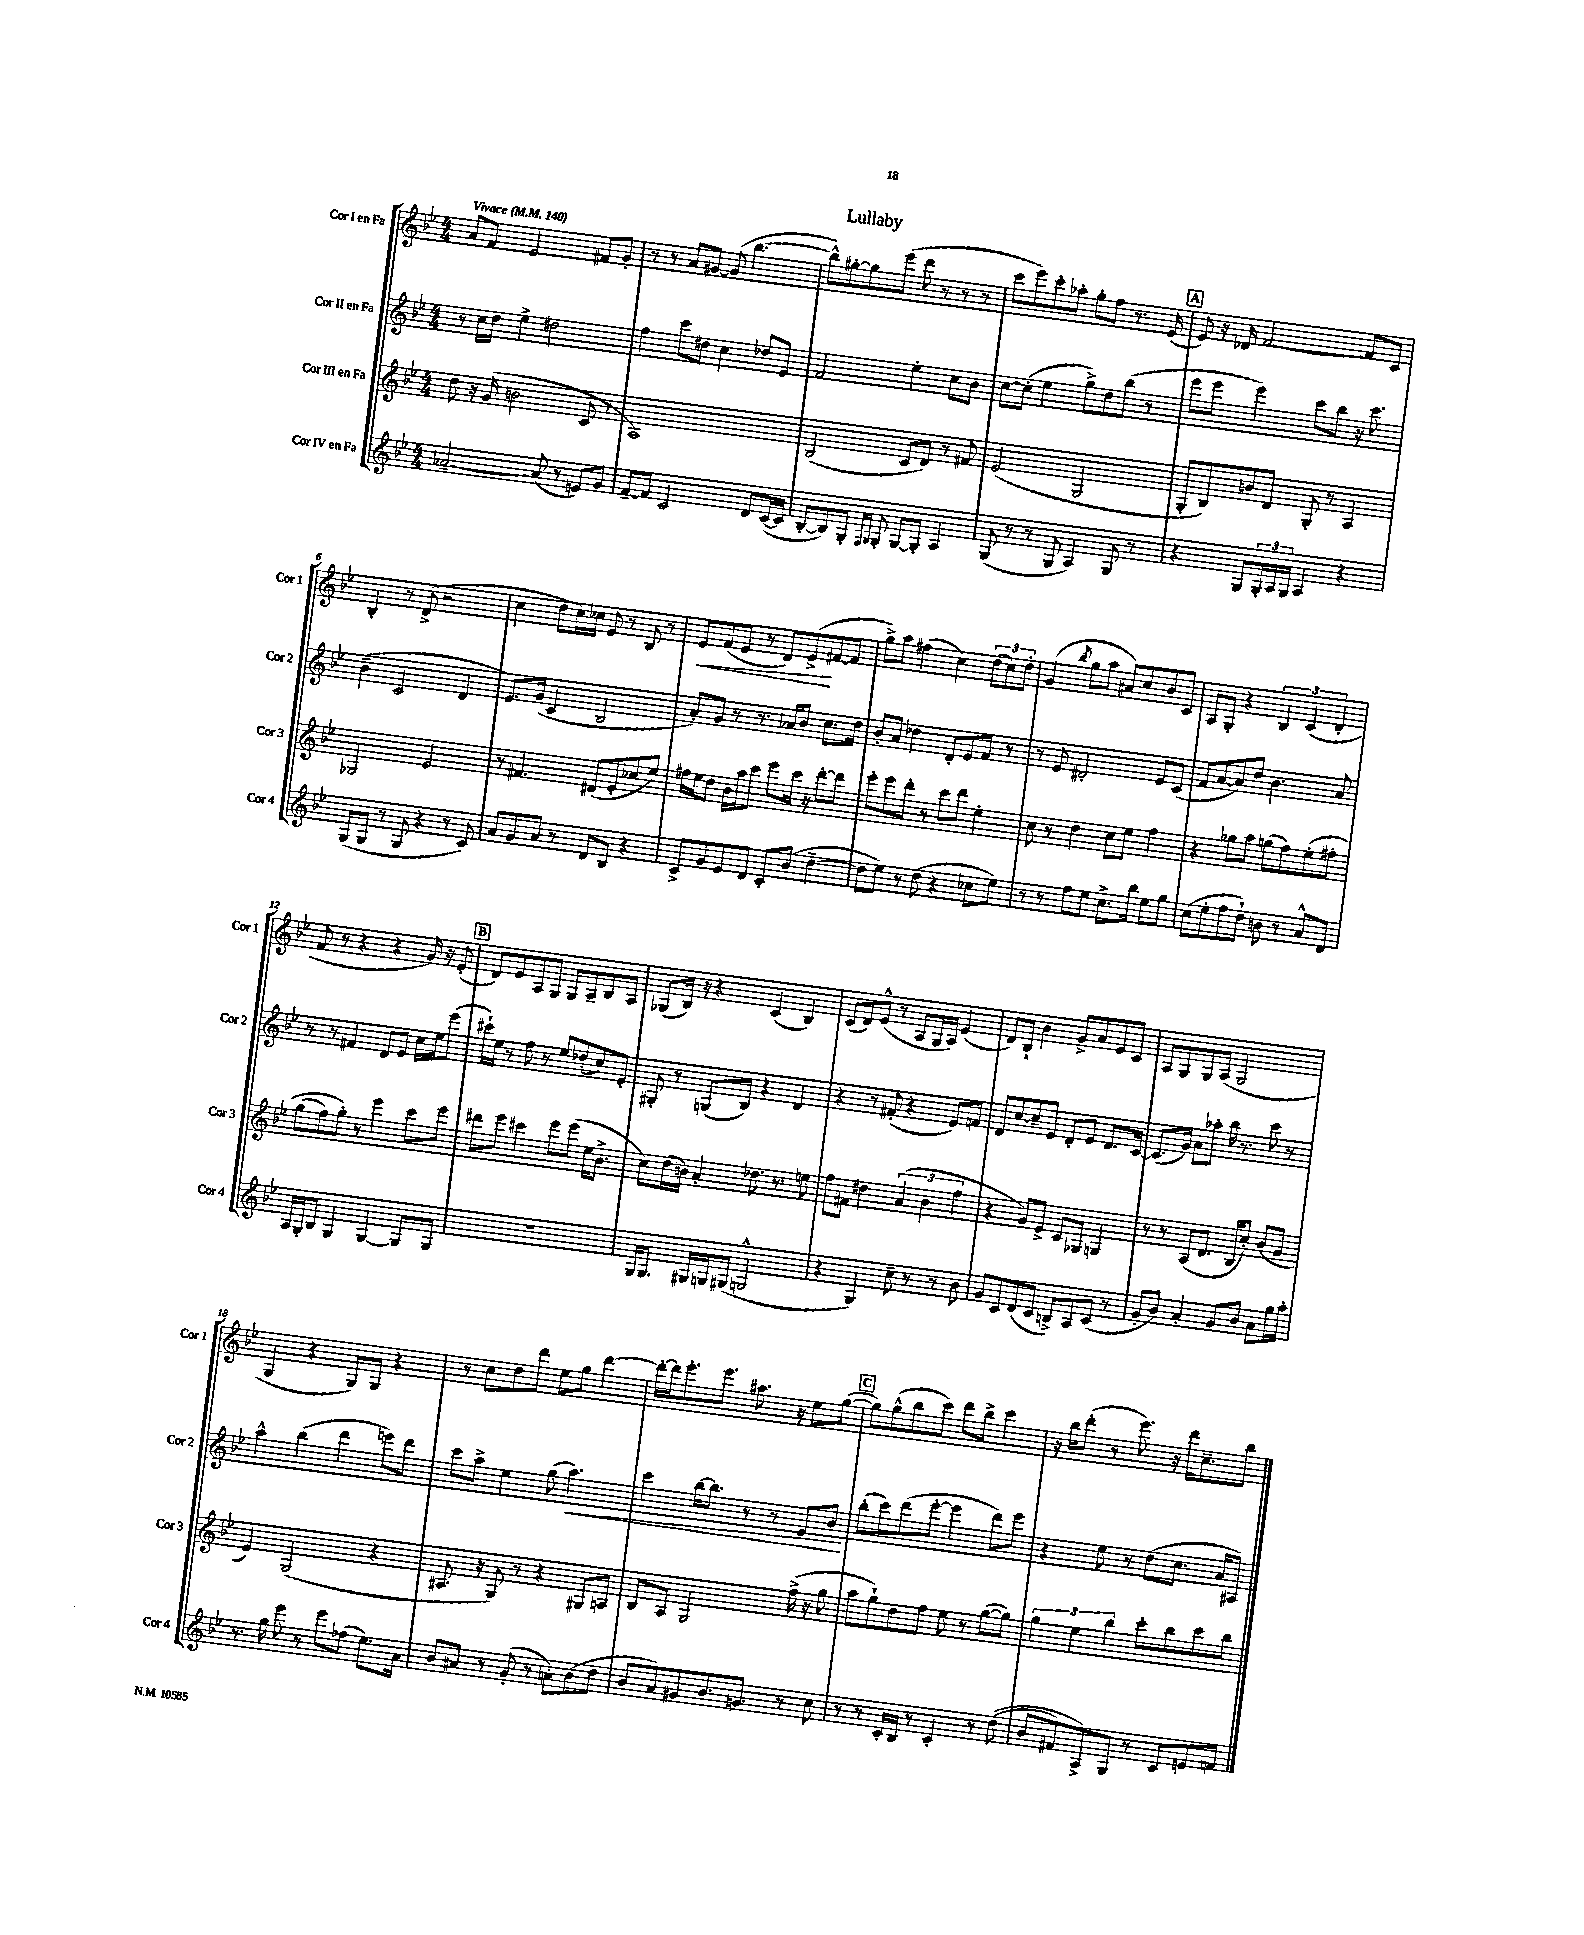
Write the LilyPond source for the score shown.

\header { title = "Lullaby" }
<<
\new StaffGroup <<
\new Staff = "s0" \with { instrumentName = "Cor I en Fa" shortInstrumentName = "Cor 1" } {
    \clef treble \key bes \major \numericTimeSignature \time 4/4 \tempo "Vivace" 4 = 140
    a'8 f'8 ees'2 fis'8 g'8-. |
    r8 r8 a'8 gis'8~ gis'8( bes''4.~ |
    bes''8-^) gis''8~-. gis''8 ees'''8( d'''8 r8 r8 r8 |
    c'''8 ees'''8) c'''8-. aes''8-. g''8-. f''8 r8. ees'16( |
    \mark \markup { \box "A" } ees'8) r16 des'16 f'2~ f'8 c'8 |
    bes4-. r8 d'8->( r2 |
    c''4 d''8 c''16) ces''16 ees'8 r8 bes8 r8 |
    ees'8\< f'8( ees'8 r8 d'8) ees'8->\!( fis'8~ fis'8 |
    g''8->) a''8 fis''4( c''4) \tuplet 3/2 { d''8( c''8) d''8-. } |
    g'4( \acciaccatura { bes''8 } g''8 a''8 ais'8) c''8 bes'8 c'8 |
    a8 g8-. r4 \tuplet 3/2 { bes4 c'4( d'4-. } |
    f'8 r8 r4 r4 g'16) r16 ees'8-.( |
    \mark \markup { \box "B" } d'8) ees'8 a8 g8 g8 a8-- bes8 a8 |
    ges8( bes16) r16 r4 c'4( bes4) |
    c'8( d'8) ees'8-^( r8 a8 g16 a16) ees'4( |
    d'8) bes8-! bes'4 g'8-> a'8 ees'8 c'8 |
    a8 g8 g8 a8( g2 |
    g4 r4 g8) g8 r4 |
    r8 c''8 d''8 d'''8 ees''8 g''8 d'''4~ |
    d'''16~-. d'''16 ees'''8.-. ees'''8. ais''8. r16 ees''8 g''8~( |
    \mark \markup { \box "C" } g''8) g''8-^( bes''8 c'''8) d'''8 bes''8-> c'''4 |
    r16 bes''16 d'''8-.( r8 ees'''8.) r16 d'''16 c''8.-- bes''8 \bar "|." |
}
\new Staff = "s1" \with { instrumentName = "Cor II en Fa" shortInstrumentName = "Cor 2" } {
    \clef treble \key bes \major \numericTimeSignature \time 4/4
    r8 c''16 d''16 ees''4-> dis''2 |
    f''4 c'''8 dis''8 c''4 des''8 ees'8 |
    f'2 ees''4-. c''8 bes'8 |
    c''8~ c''8-.( ees''4 g''8->) d''8 bes''8( r8 |
    \mark \markup { \box "A" } ees'''8 ees'''8 ees'''4) c'''8 bes''8 r16 c'''8. |
    bes'4--( c'2 d'4 |
    ees'8.) g'16( c'4 bes2 |
    a'8-.) g'8 r8 r8. aes'16 bes'8 c''8. d''16 |
    bes'8-. a'8 des''4 d'8-. ees'8 f'8 r8 |
    r8 ees'8 dis'2-. ees'8 c'8( |
    f'8 a'8~ a'8) d''8 bes'4. a'8 |
    r8 r8 fis'4 d'8 ees'8 c''16 ees''16 ees'''8( |
    \mark \markup { \box "B" } cis'''16-!) ees''16 r8 f''8 r8 ees''8 des''8-.( c''8) ees'8-. |
    gis8-. r8 g8( bes8) r4 d'4 |
    r4 r8 fis'8-.( r4 ees'8) f'8 |
    d'8 c''8~ c''8-- ees'8 d'8-. ees'8 d'8. c'16~ |
    c'8.( g'16) a'8 aes''8-. bes''16 r8. c'''8 r8 |
    a''4-^ bes''4( d'''4 e'''8) d'''8 |
    c'''8 a''8-> ees''4 g''8( a''4.\<) |
    c'''4 bes''16~ bes''8. r8 r8 ees'8 bes'8\! |
    \mark \markup { \box "C" } bes''8-.( c'''8) d'''8( ees'''8~-. ees'''4 d'''8) ees'''8 |
    r4 ees''8 r8 d''8( c''8. a'16 ais8) \bar "|." |
}
\new Staff = "s2" \with { instrumentName = "Cor III en Fa" shortInstrumentName = "Cor 3" } {
    \clef treble \key bes \major \numericTimeSignature \time 4/4
    d''8 r16 g'16( b'2 c'8 r8 |
    a1) |
    bes2( c'8 d'8) r8 fis'8 |
    ees'2( g2 |
    \mark \markup { \box "A" } g8-. bes8) b'8 d'8 g8-. r8 a4 |
    ges2 ees'2 |
    r8 fis'4. dis'8( ees'8-. ces''8 ees''8) |
    fis''16 ees''16 d''8 bes'16 a''16 c'''8 ees'''8 c'''16 r16 d'''8~-. d'''8 |
    ees'''8-. ees'''8 d'''8-. r8 c'''8 d'''8 ees''4-. |
    c''8 r8 d''4 c''8 ees''8 f''4 |
    r4 ges''8 a''8 g''8( f''8) ees''8-.\( fis''8-. |
    g''8( f''8) g''8-.\) r8 ees'''4 c'''8 ees'''8 |
    \mark \markup { \box "B" } dis'''8 ees'''8 cis'''4 ees'''8 ees'''8( ees''16 bes'8.-> |
    c''8) d''16( b'16) a'4-. des''8. r8. e''8 |
    f''8 fis'8 dis''4 \tuplet 3/2 { a'4( bes'4 f''4 } |
    r4 g'8) ees'8-> c'8 ges8 g4 |
    r8 r8 a8( d'8. bes16 c''8-.) bes'8( g'8 |
    ees'4) g2( r4 |
    ais8. r16 g8) r8 r4 gis8 a8 |
    bes8 a8 g2 f''16->( r16 g''8 |
    \mark \markup { \box "C" } a''8 g''8-!) d''8 f''8 ees''8 r8 g''8~( g''8) |
    \tuplet 3/2 { g''4 ees''4 bes''4 } c'''8-. bes''8 c'''8 bes''8 \bar "|." |
}
\new Staff = "s3" \with { instrumentName = "Cor IV en Fa" shortInstrumentName = "Cor 4" } {
    \clef treble \key bes \major \numericTimeSignature \time 4/4
    aes'2~-- aes'8( r8 e'8) g'8 |
    f'8~-- f'8 c'2 d'8 c'16~( c'16 |
    bes8~-. bes8) g8-. \grace { f16 g16 } g8-. g8~ g8-. a4 |
    g8( r8 r8 g8 a4) g8 r8 |
    \mark \markup { \box "A" } r4 g8 \tuplet 3/2 { g16-. a16 g16 } a4 r4 |
    g8( g8 r8 g8 r4 r8 c'8) |
    a'8 g'8 a'8 r8 d'8 bes8 r4 |
    c'8-> g'8 ees'8 d'8 c'8-. bes'8( d''4~-- |
    d''8 ees''8) r8 d''8( r4 ces''8 ees''8) |
    r8 r8 f''8 ees''8 c''8.-> bes''16 ees''8 g''8 |
    c''8( ees''8-. f''8 d''8-!) b'8 r8 a'8-^ d'8 |
    a16 g16-. bes8 g4 g4~ g8 g8 |
    \mark \markup { \box "B" } R1 |
    g16 g8. gis16 g16 gis8( g2-^ |
    r4 g4) c''8-- r8 r8 bes'8 |
    g'8 c'8 d'8( c'8 b8->) a8 c'8( r8 |
    g'8-. bes'8) a'4-. g'8 bes'8 a'8 g''16 a''16-. |
    r8. g''16 ees'''8 r8 ees'''8 fes''8( ees''8.) a'16 |
    bes'8 ais'8 r8 g'8-.( r8 a'8-.) bes'8( d''8 |
    bes'8 a'8) gis'8 bes'8. g'8. r8 c''8 |
    \mark \markup { \box "C" } r8 r8 c'16-. bes16 r8 c'4-. r8 d''8(\( |
    bes'8 fis'8) a8->\) g8 r8 c'8 e'8 f'8 \bar "|." |
}
>>
>>
